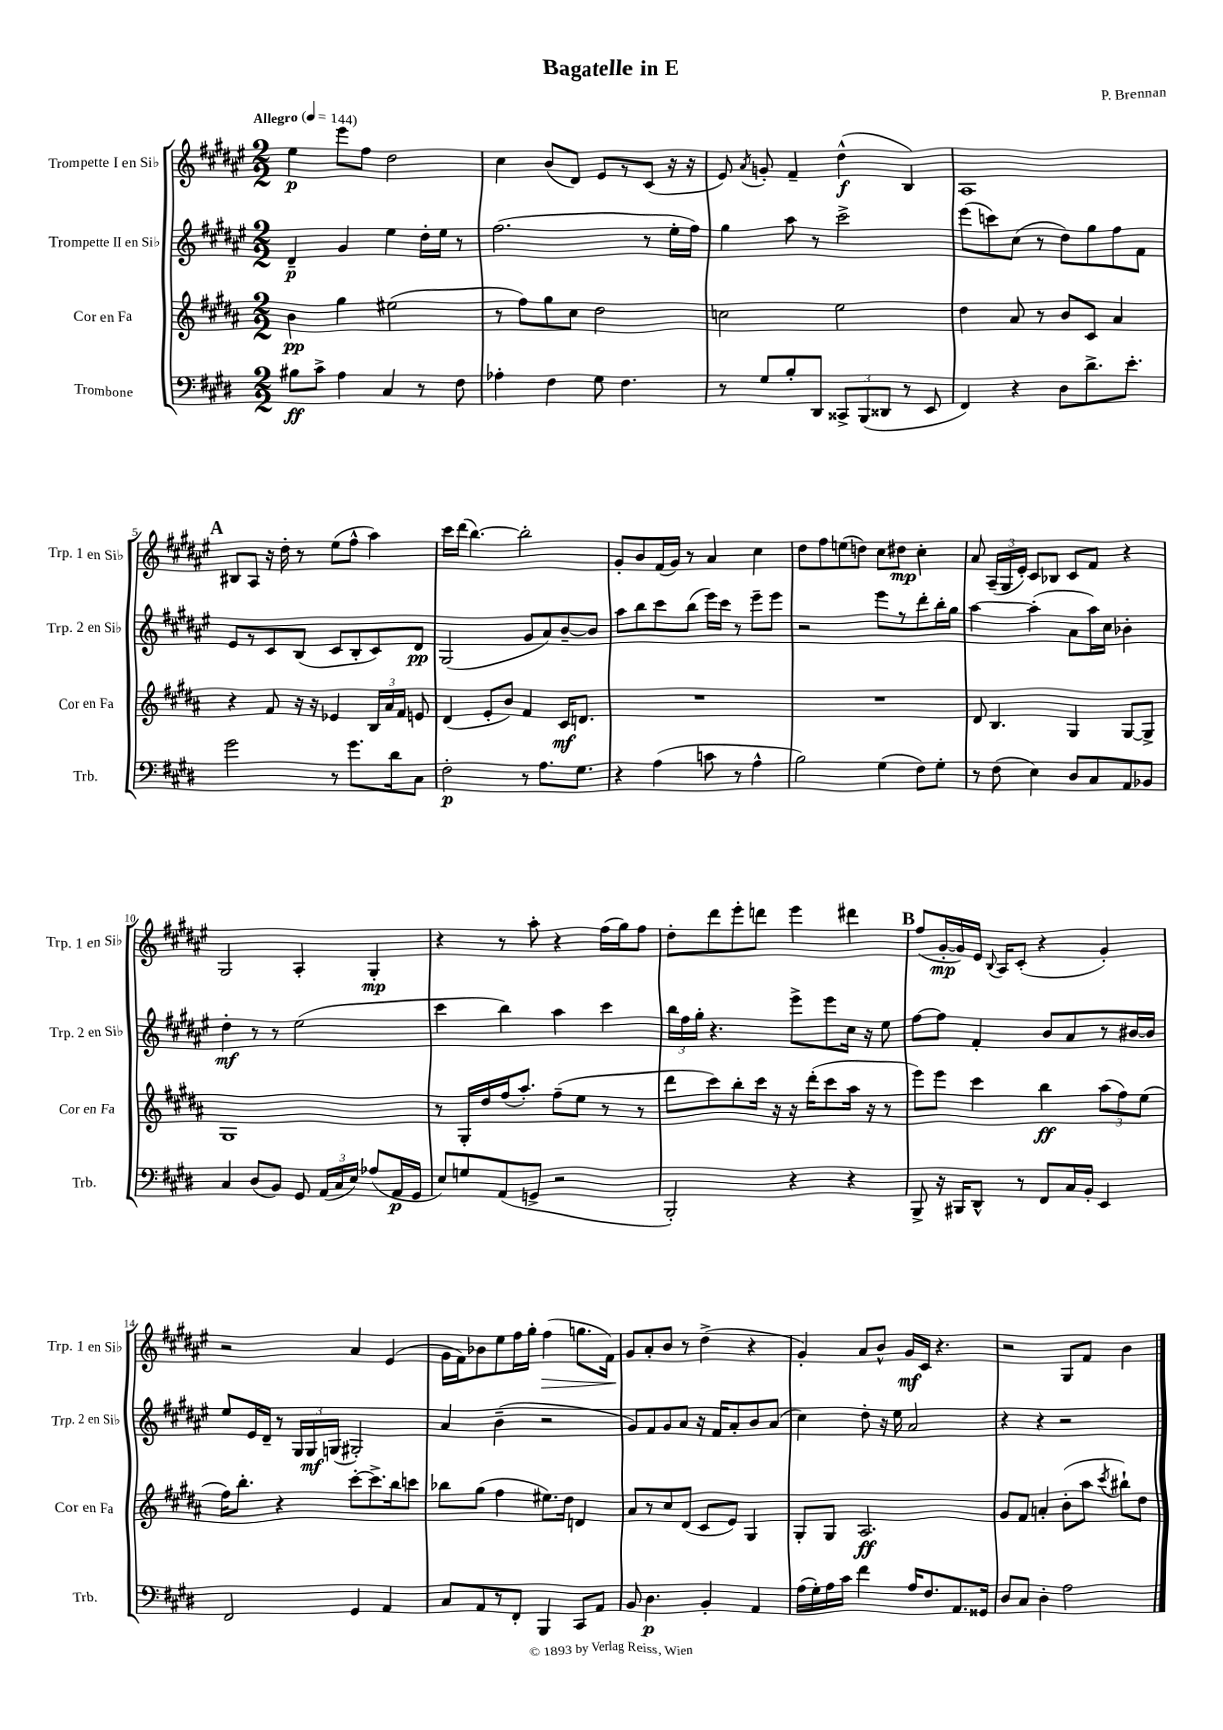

**kern	**dynam	**kern	**dynam	**kern	**dynam	**kern	**dynam
*part4	*part4	*part3	*part3	*part2	*part2	*part1	*part1
*staff4	*staff4	*staff3	*staff3	*staff2	*staff2	*staff1	*staff1
*I"Trombone	*	*I"Cor en Fa	*	*I"Trompette II en Si♭	*	*I"Trompette I en Si♭	*
*I'Trb.	*	*I'Cor en Fa	*	*I'Trp. 2 en Si♭	*	*I'Trp. 1 en Si♭	*
*clefF4	*	*clefG2	*	*clefG2	*	*clefG2	*
*k[f#c#g#d#]	*	*k[f#c#g#d#a#]	*	*k[f#c#g#d#a#e#]	*	*k[f#c#g#d#a#e#]	*
*M2/2	*	*M2/2	*	*M2/2	*	*M2/2	*
*MM144	*	*MM144	*	*MM144	*	*MM144	*
=1	=1	=1	=1	=1	=1	=1	=1
!	!	!	!	!	!	!LO:TX:a:B:t=Allegro	!
8B#X\L	ff	4b\	pp	4d#~/	p	4ee#\	p
8c#^\J	.	.	.	.	.	.	.
4A\	.	4gg#\	.	4g#/	.	8eee#\L	.
.	.	.	.	.	.	8ff#\J	.
4C#/	.	(2ee#X\	.	4ee#\	.	2dd#\	.
8r	.	.	.	16dd#'\LL	.	.	.
.	.	.	.	16ee#\JJ	.	.	.
8F#\	.	.	.	8r	.	.	.
=2	=2	=2	=2	=2	=2	=2	=2
4A-X'\	.	8r	.	(2.ff#\	.	4cc#\	.
.	.	8ff#\L)	.	.	.	.	.
4F#\	.	8gg#\	.	.	.	(8b/L	.
.	.	8cc#\J	.	.	.	8d#/J)	.
8G#\	.	2dd#\	.	.	.	8e#/L	.
4.F#\	.	.	.	.	.	8r	.
.	.	.	.	8r	.	(8c#/J	.
.	.	.	.	16ee#'\LL	.	16r	.
.	.	.	.	16ff#\JJ)	.	16r	.
=3	=3	=3	=3	=3	=3	=3	=3
8r	.	2ccn\	.	4gg#\	.	8e#/)	.
.	.	.	.	.	.	8qa#/	.
8G#/L	.	.	.	.	.	8gn'/	.
8B'/	.	.	.	8aa#\	.	4f#~/	.
8DD#/J	.	.	.	8r	.	.	.
12CC##X^/L	.	2ee\	.	2ccc#^\	.	(4dd#^^\	f
(12BBB/	.	.	.	.	.	.	.
12DD##X/J	.	.	.	.	.	.	.
8r	.	.	.	.	.	4B/)	.
8EE/	.	.	.	.	.	.	.
=4	=4	=4	=4	=4	=4	=4	=4
4FF#/)	.	4dd#\	.	(8eee#\L	.	1A#	.
.	.	.	.	8cccn\)	.	.	.
4r	.	8a#/	.	(8cc#\J	.	.	.
.	.	8r	.	8r	.	.	.
8D#\L	.	8b/L	.	8dd#\L)	.	.	.
8.d#^\	.	8c#/J	.	8gg#\	.	.	.
.	.	4a#/	.	8ff#\	.	.	.
8.e'\J	.	.	.	.	.	.	.
.	.	.	.	8f#\J	.	.	.
!!LO:LB:g=z
!!LO:REH:place=s1:t=A
=5	=5	=5	=5	=5	=5	=5	=5
2g#\	.	4r	.	8e#/L	.	8B#X/L	.
.	.	.	.	8r	.	8A#/J	.
.	.	8f#/	.	8c#/	.	16r	.
.	.	.	.	.	.	16dd#'\	.
.	.	16r	.	(8B/J	.	8r	.
.	.	16r	.	.	.	.	.
8r	.	4e-X/	.	8c#/L	.	(8ee#\L	.
8.g#\L	.	.	.	8B'/	.	8ff#^^\J	.
.	.	24B/LL	.	8c#/)	.	4aa#\)	.
.	.	24a#/	.	.	.	.	.
16d#\k	.	.	.	.	.	.	.
.	.	24f#/JJ	.	.	.	.	.
8C#\J	.	8en/	.	8d#/J	pp	.	.
=6	=6	=6	=6	=6	=6	=6	=6
2F#'\	p	(4d#/	.	(2G#/	.	16ccc#\LL	.
.	.	.	.	.	.	(16ddd#\JJ	.
.	.	.	.	.	.	[4.bb\)	.
.	.	8e'/L	.	.	.	.	.
.	.	8b/J)	.	.	.	.	.
8r	.	4f#/	.	8g#/L	.	2bb'\]	.
8.A\L	.	.	.	8a#/)	.	.	.
.	.	16c#/KL	mf	[8b~/	.	.	.
8.G#\J	.	8.dn/J	.	.	.	.	.
.	.	.	.	8b/J]	.	.	.
=7	=7	=7	=7	=7	=7	=7	=7
4r	.	1r	.	8aa#\L	.	8g#'/L	.
.	.	.	.	8bb\	.	8b/	.
(4A\	.	.	.	8ccc#\	.	(16f#/L	.
.	.	.	.	.	.	16g#/JJ)	.
.	.	.	.	(8bb\J	.	8r	.
8cn\	.	.	.	16eee#\LL)	.	4a#/	.
.	.	.	.	16ccc#\JJ	.	.	.
8r	.	.	.	8r	.	.	.
4A^^\	.	.	.	8eee#~\L	.	4cc#\	.
.	.	.	.	8eee#\J	.	.	.
=8	=8	=8	=8	=8	=8	=8	=8
2B\)	.	1r	.	2r	.	8dd#\L	.
.	.	.	.	.	.	8ff#\	.
.	.	.	.	.	.	(8een\	.
.	.	.	.	.	.	8ddn\J)	.
(4G#\	.	.	.	8eee#\L	.	8cc#\L	.
.	.	.	.	8r	.	8dd#X\J	mp
8F#\L)	.	.	.	8ddd#'\	.	4cc#'\	.
8G#'\J	.	.	.	16bb'\L	.	.	.
.	.	.	.	16gg#\JJ	.	.	.
=9	=9	=9	=9	=9	=9	=9	=9
8r	.	8d#/	.	[4aa#\	.	8a#/	.
(8F#\	.	4.B/	.	.	.	(24A#~/LL	.
.	.	.	.	.	.	24G#/	.
.	.	.	.	.	.	24e#'/JJ)	.
4E\)	.	.	.	(4aa#'\]	.	8c#/L	.
.	.	.	.	.	.	8B-X/J	.
8D#/L	.	4G#/	.	8a#\L	.	8c#/L	.
8C#/	.	.	.	16aa#\L)	.	8f#/J	.
.	.	.	.	16cc#\JJ	.	.	.
8AA/	.	[8G#/L	.	4b-X'\	.	4r	.
8BB-X/J	.	8G#^/J]	.	.	.	.	.
!!LO:LB:g=z
=10	=10	=10	=10	=10	=10	=10	=10
4C#/	.	1G#	.	4dd#'\	mf	2G#/	.
(8D#/L	.	.	.	8r	.	.	.
8BB/J)	.	.	.	8r	.	.	.
8GG#/	.	.	.	(2ee#\	.	4A#'/	.
(24AA/LL	.	.	.	.	.	.	.
24C#/	.	.	.	.	.	.	.
24E/JJ)	.	.	.	.	.	.	.
(8A-X/L	.	.	.	.	.	4G#'/	mp
16AA/L	p	.	.	.	.	.	.
16GG#/JJ	.	.	.	.	.	.	.
=11	=11	=11	=11	=11	=11	=11	=11
8E/L)	.	8r	.	4ccc#\	.	4r	.
8Gn/	.	16G#'/LL	.	.	.	.	.
.	.	16dd#/	.	.	.	.	.
(8AA/	.	(16ff#/J	.	4bb\)	.	8r	.
.	.	8.aa#'/J)	.	.	.	.	.
8GGn^/J	.	.	.	.	.	8aa#'\	.
2r	.	(8ff#~\L	.	4aa#\	.	4r	.
.	.	8ee\J	.	.	.	.	.
.	.	8r	.	4ccc#\	.	(16ff#\LL	.
.	.	.	.	.	.	16gg#\J)	.
.	.	8r	.	.	.	8ff#\J	.
=12	=12	=12	=12	=12	=12	=12	=12
2BBB'/)	.	8ddd#\L	.	24bb\LL	.	8dd#'\L	.
.	.	.	.	24ff#\	.	.	.
.	.	.	.	24gg#'\JJ	.	.	.
.	.	8ccc#\)	.	4.r	.	8ddd#\	.
.	.	8bb'\	.	.	.	8eee#'\	.
.	.	16ccc#\Jk	.	.	.	8dddn\J	.
.	.	16r	.	.	.	.	.
4r	.	16r	.	8eee#^\L	.	4eee#\	.
.	.	(16ddd#'\KL	.	.	.	.	.
.	.	8ccc#\	.	8eee#\	.	.	.
4r	.	16aa#\Jk	.	16cc#\Jk	.	4ddd#X\	.
.	.	16r	.	16r	.	.	.
.	.	8r	.	8ee#\	.	.	.
!!LO:REH:place=s1:t=B
=13	=13	=13	=13	=13	=13	=13	=13
8BBB^/	.	8eee\L)	.	[8ff#\L	.	(8ff#/L	.
16r	.	8eee\J	.	8ff#\J]	.	[16g#'/L	mp
16BBB#X/KL	.	.	.	.	.	16g#/])	.
8DD#^^/J	.	4ccc#\	.	4f#'/	.	16e#/JJ	.
.	.	.	.	.	.	8qqB/	.
.	.	.	.	.	.	16A#/KL	.
8r	.	.	.	.	.	(8c#'/J	.
8FF#/L	.	4bb\	ff	8b/L	.	4r	.
16C#/L	.	.	.	8a#/	.	.	.
16BB'/JJ	.	.	.	.	.	.	.
4EE/	.	(12aa#\L	.	8r	.	4g#'/)	.
.	.	12ff#\)	.	.	.	.	.
.	.	.	.	[16b#X/L	.	.	.
.	.	(12ee\J	.	.	.	.	.
.	.	.	.	16b#/JJ]	.	.	.
!!LO:LB:g=z
=14	=14	=14	=14	=14	=14	=14	=14
2FF#/	.	16ff#\KL)	.	8ee#/L	.	2r	.
.	.	8.bb'\J	.	.	.	.	.
.	.	.	.	16e#/L	.	.	.
.	.	.	.	16d#~/JJ	.	.	.
.	.	4r	.	8r	.	.	.
.	.	.	.	24G#/LL	.	.	.
.	.	.	.	24G#/	mf	.	.
.	.	.	.	(24Gn/JJ	.	.	.
4GG#/	.	[8ccc#'\L	.	2G#X'/)	.	4a#/	.
.	.	8.ccc#^\]	.	.	.	.	.
4AA/	.	.	.	.	.	(4e#/	.
.	.	16bb\k	.	.	.	.	.
.	.	8cccn\J	.	.	.	.	.
=15	=15	=15	=15	=15	=15	=15	=15
8C#/L	.	8bb-X\L	.	4a#/	.	16g#\LL	.
.	.	.	.	.	.	16f#\J)	.
8AA/	.	(8gg#\J	.	.	.	8b-X\	.
8r	.	4ff#\	.	(4b~\	.	8ee#\	.
8FF#'/J	.	.	.	.	.	16ff#\L	.
.	.	.	.	.	.	16gg#'\JJ	.
!	!	!	!	!	!	!	!LO:HP:b
4BBB/	.	8.ee#X\L)	.	2r	.	(4ff#\	>
.	.	16dd#\Jk	.	.	.	.	.
8CC#/L	.	4dn/	.	.	.	8.ggn\L	.
8AA/J	.	.	.	.	.	.	.
.	.	.	.	.	.	16f#\Jk)	.
=16	=16	=16	=16	=16	=16	=16	=16
8BB/	.	8a#/L	.	8g#/L)	.	8g#/L	.
4.D#\	p	8r	.	8f#/	.	8a#'/	]
.	.	8cc#/	.	8g#/	.	8b/J	.
.	.	(8d#/J	.	8a#/J	.	8r	.
4BB'/	.	8c#/L	.	16r	.	(4dd#^\	.
.	.	.	.	16f#/KL	.	.	.
.	.	8e/J)	.	8a#'/	.	.	.
4AA/	.	4G#/	.	8b/	.	4r	.
.	.	.	.	(8a#/J	.	.	.
=17	=17	=17	=17	=17	=17	=17	=17
(16A\LL	.	8G#'/L	.	4cc#\)	.	4g#'/)	.
16G#'\)	.	.	.	.	.	.	.
16A\	.	8G#/J	.	.	.	.	.
16c#\JJ	.	.	.	.	.	.	.
4f#\	.	2.A#/	ff	8dd#'\	.	8a#/L	.
.	.	.	.	16r	.	8b^^/J	.
.	.	.	.	16ee#\	.	.	.
16A/KL	.	.	.	2a#/	.	16g#/LL	mf
8.F#/	.	.	.	.	.	16c#/JJ	.
.	.	.	.	.	.	4.r	.
8.AA/	.	.	.	.	.	.	.
16GG##X/Jk	.	.	.	.	.	.	.
=18	=18	=18	=18	=18	=18	=18	=18
8D#/L	.	8g#/L	.	4r	.	2r	.
8C#/J	.	8f#/J	.	.	.	.	.
4D#'\	.	4an'/	.	4r	.	.	.
2A\	.	(8b'\L	.	2r	.	8G#/L	.
.	.	8aa#\J	.	.	.	8f#/J	.
.	.	8qccc#/	.	.	.	.	.
.	.	8bb#X`\L)	.	.	.	4b\	.
.	.	8dd#\J	.	.	.	.	.
==	==	==	==	==	==	==	==
*-	*-	*-	*-	*-	*-	*-	*-
